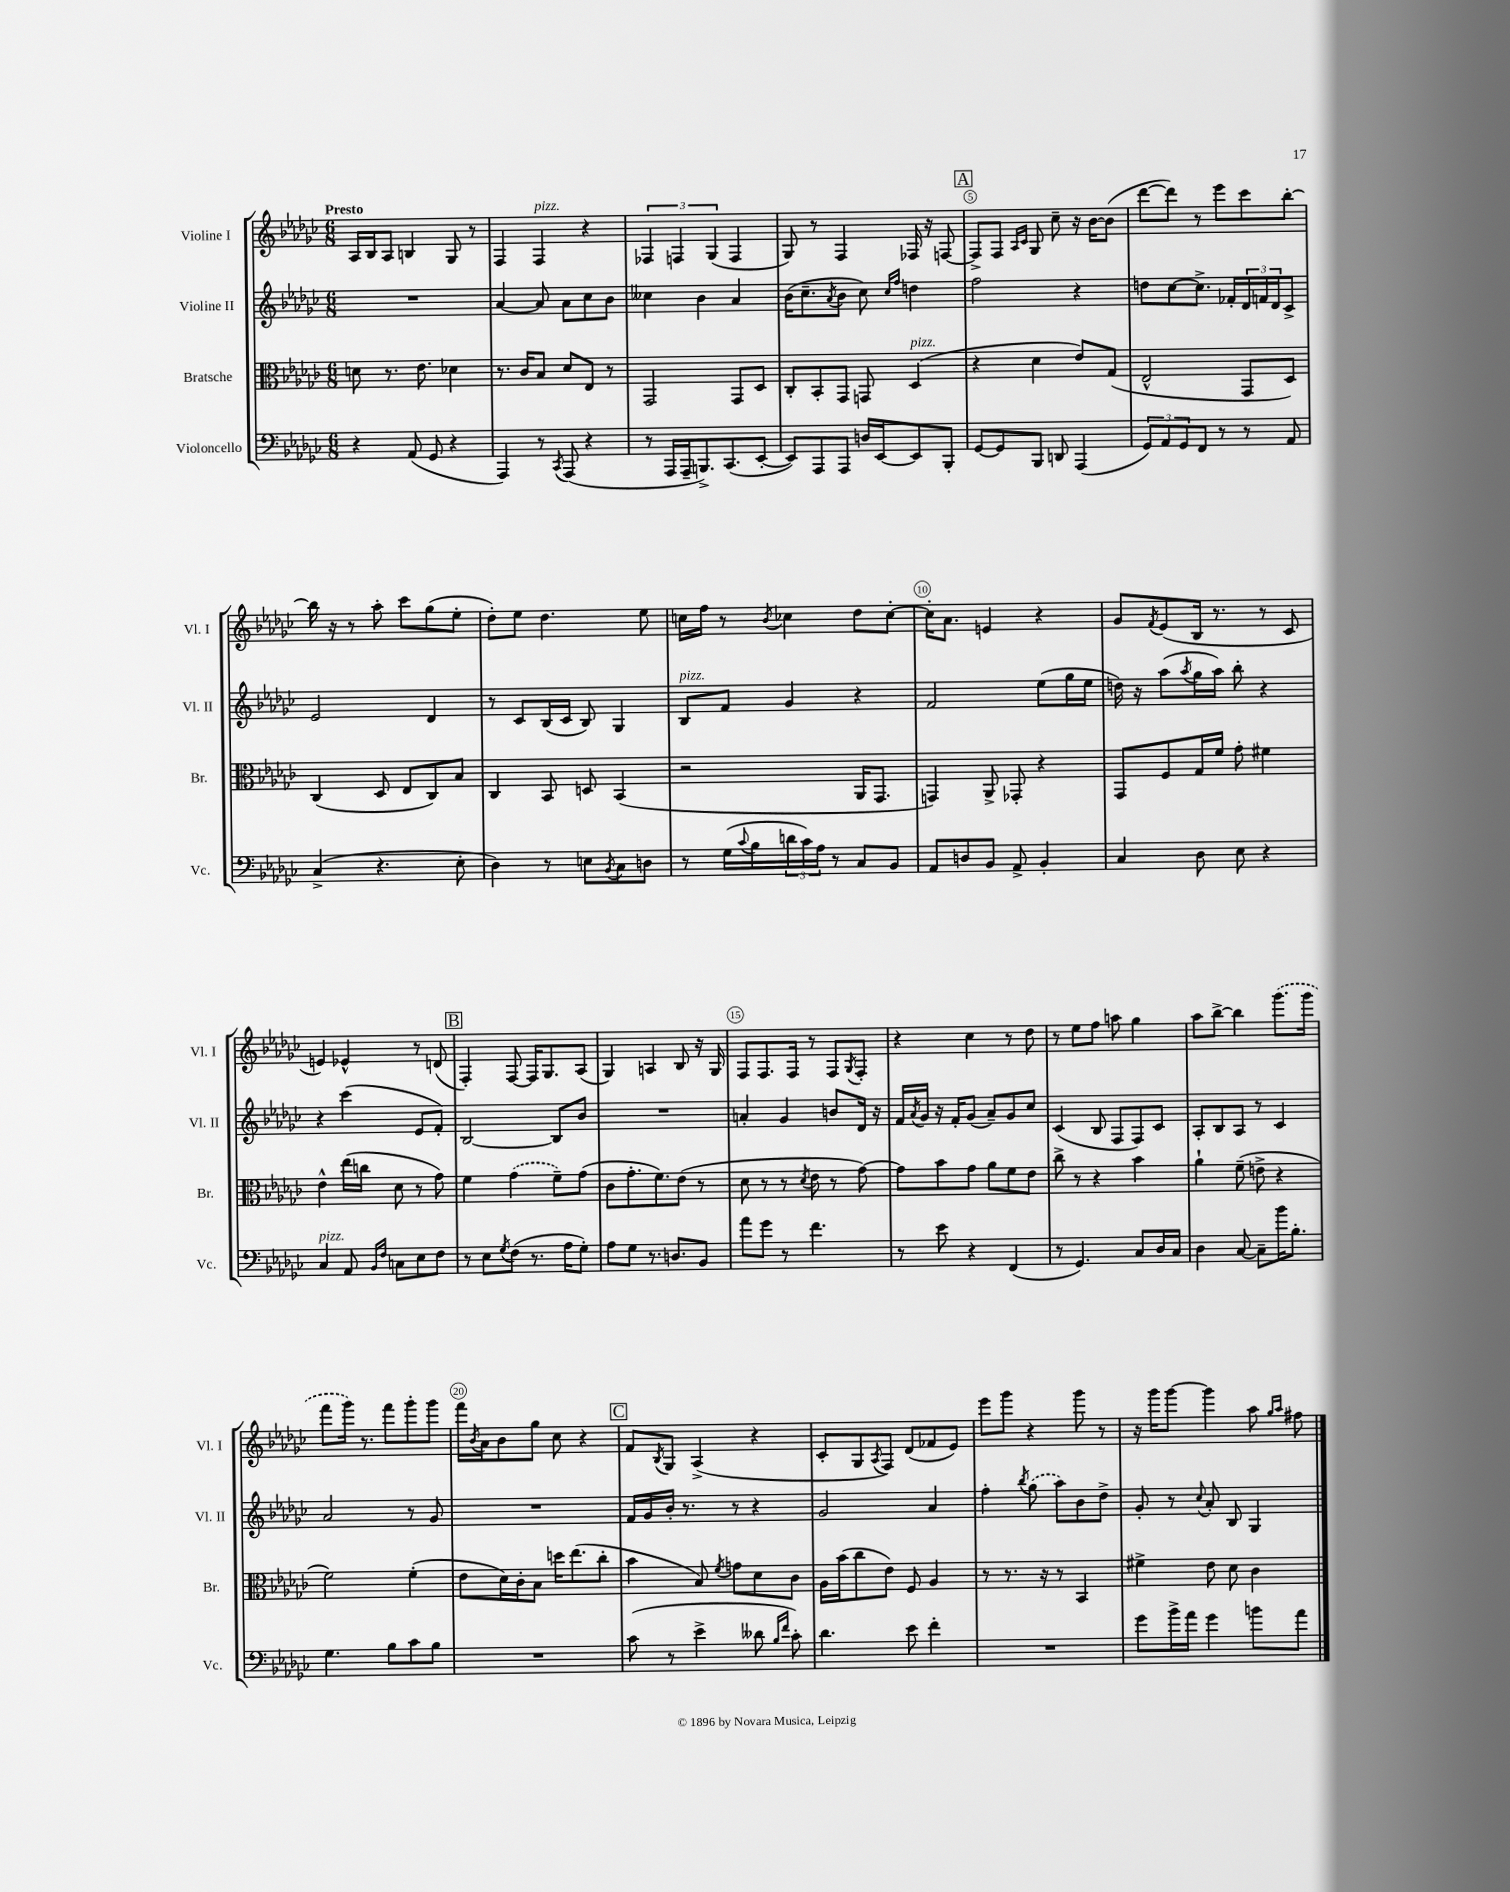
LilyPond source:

<<
\new StaffGroup <<
\new Staff = "s0" \with { instrumentName = "Violine I" shortInstrumentName = "Vl. I" } {
    \clef treble \key ges \major \numericTimeSignature \time 6/8 \tempo "Presto"
    aes16 bes16 aes8 b4 ges8 r8 |
    f4 f4^\markup { \italic "pizz." } r4 |
    \tuplet 3/2 { fes4 f4 ges4( } f4 |
    ges8) r8 f4 fes16 r16 f8~ |
    \mark \markup { \box "A" } f8-> f8 \grace { aes16 ces'16 } ges8 ces''8-- r16 bes'16~ bes'8( |
    des'''8~ des'''8) r8 ees'''8 ces'''8 bes''8~-. |
    bes''16 r16 r8 aes''8-. ces'''8 ges''8( ees''8-. |
    des''8-.) ees''8 des''4. ees''8 |
    c''16 f''16 r8 \acciaccatura { bes'8 } ces''4 des''8 ces''8~-. |
    ces''16-. aes'8. e'4 r4 |
    ges'8 \acciaccatura { f'8 } ees'8( bes16 r8. r8 ces'8 |
    e'4) ees'4-^ r8 d'8( |
    \mark \markup { \box "B" } f4-.) f8~ f16 ges8. aes8( |
    ges4) a4 bes8 r16 ges16 |
    f8 f8. f16 r8 f8 \acciaccatura { ges8 } f8-. |
    r4 ces''4 r8 des''8 |
    r8 ees''8 f''8 a''8 ges''4 |
    aes''8 bes''8~-> bes''4 \once \slurDashed ges'''8.( ges'''16 |
    f'''8 ges'''16) r8. f'''8 ges'''8-. ges'''8 |
    f'''16 \acciaccatura { bes'8 } aes'16 bes'8 ges''8 ces''8 r4 |
    \mark \markup { \box "C" } f'8 \acciaccatura { bes8 } ges8 aes4->( r4 |
    ces'8-. ges8 \acciaccatura { aes8 } f8) des'8( fes'8 ees'8) |
    ees'''8 ges'''8 r4 ges'''8 r8 |
    r16 ges'''16 ges'''8~ ges'''4 aes''8 \grace { ges''16 aes''16 } fis''8 \bar "|." |
}
\new Staff = "s1" \with { instrumentName = "Violine II" shortInstrumentName = "Vl. II" } {
    \clef treble \key ges \major \numericTimeSignature \time 6/8
    R2. |
    aes'4~ aes'8 aes'8 ces''8 bes'8 |
    ceses''4 bes'4 aes'4 |
    bes'16( ces''8.-- \acciaccatura { aes'8 } bes'8 ces''8) \grace { ces''16 f''16 } d''4 |
    \mark \markup { \box "A" } f''2 r4 |
    d''8 ces''8~ ces''8.-> fes'16-. \tuplet 3/2 { des'16 f'16 des'16 } ces'8-> |
    ees'2 des'4 |
    r8 ces'8 bes16( ces'16 bes8) ges4 |
    bes8^\markup { \italic "pizz." } f'8 ges'4 r4 |
    f'2 ees''8( ges''16 ees''16 |
    d''16) r16 aes''8( \acciaccatura { aes''8 } ges''16 aes''16) bes''8-. r4 |
    r4 ces'''4( ees'8 f'8-.) |
    \mark \markup { \box "B" } bes2~ bes8 bes'8 |
    R2. |
    a'4-. ges'4 b'8 des'16 r16 |
    f'16 \acciaccatura { aes'8 } ges'16 r16 f'16-. ges'8( aes'8--) ges'8 ces''8 |
    ces'4( bes8 f8 f8) ces'8 |
    aes8-. bes8 aes8 r8 ces'4 |
    aes'2 r8 ges'8 |
    R2. |
    \mark \markup { \box "C" } f'16 ges'16 bes'16-. r8. r8 r4 |
    ges'2 aes'4 |
    f''4-. \acciaccatura { bes''8 } \once \slurDashed ges''8( aes''8) bes'8 des''8-> |
    ges'8-. r8 \appoggiatura { ces''8 } aes'8-. bes8 ges4 \bar "|." |
}
\new Staff = "s2" \with { instrumentName = "Bratsche" shortInstrumentName = "Br." } {
    \clef alto \key ges \major \numericTimeSignature \time 6/8
    d'8 r8. ees'8. des'4 |
    r8. ces'16 bes8 des'8 ees8 r8 |
    ges,2 ges,8 des8 |
    ces8-. bes,8-. ges,8 g,8 des4^\markup { \italic "pizz." }( |
    \mark \markup { \box "A" } r4 des'4 ees'8) ges8( |
    ees2-^ ges,8 des8) |
    ces4( des8 ees8 ces8) bes8 |
    ces4 bes,8 d8 bes,4( |
    r2 aes,16 ges,8. |
    g,4) aes,8-> ges,8-. r4 |
    ges,8 f8 ges16 f'16 ges'8-. fis'4 |
    ees'4-^ ees''16( c''16 des'8 r8 ges'8) |
    \mark \markup { \box "B" } f'4 \once \slurDashed ges'4( f'8--) ges'8( |
    ces'8 ges'8.-. f'8.) ees'8( r8 |
    des'8 r8 r8 \acciaccatura { des'8 } ees'8 r8 ges'8~) |
    ges'8 bes'8 ges'8 aes'8 f'8 ees'8 |
    ces''8-> r8 r4 bes'4 |
    aes'4-! f'8--( e'8-> r4 |
    f'2) f'4-.( |
    ees'8 des'16) ces'16-. bes8 d''16 ees''8.( ces''8-. |
    \mark \markup { \box "C" } bes'4 bes8) \acciaccatura { f'8 } g'8 des'8 ces'8 |
    aes16 bes'16( ces''8 ees'8) f8 aes4 |
    r8 r8. r16 r8 bes,4 |
    fis'4-> ees'8 des'8 ces'4 \bar "|." |
}
\new Staff = "s3" \with { instrumentName = "Violoncello" shortInstrumentName = "Vc." } {
    \clef bass \key ges \major \numericTimeSignature \time 6/8
    r4 aes,8( ges,8 r4 |
    aes,,4) r8 \acciaccatura { ces,8 } aes,,8( r4 |
    r8 aes,,16 aes,,16-- b,,8.->) ces,8.( ees,8~-. |
    ees,8) aes,,8 aes,,8 d16 ees,16~ ees,8 bes,,8-. |
    \mark \markup { \box "A" } ges,8~ ges,8 bes,,8 d,8 aes,,4( |
    \tuplet 3/2 { ges,8) aes,8 ges,8 } f,8 r8 r8 aes,8 |
    ces4->( r4. ees8-. |
    des4) r8 e8 \acciaccatura { bes,8 } ces8 d8 |
    r8 ges16( \appoggiatura { ces'8 } bes16 \tuplet 3/2 { d'16 ces'16) aes16 } r8 ces8 bes,8 |
    aes,8 d8 bes,8 aes,8-> bes,4-. |
    ces4 des8 ees8 r4 |
    ces4^\markup { \italic "pizz." } aes,8 \grace { bes,16 f16 } c8 ees8 f8 |
    \mark \markup { \box "B" } r8 ees8 \acciaccatura { ges8 } f8( r8. aes16 ges8-.) |
    aes8 ges8 r8. d8. bes,8 |
    aes'8 ges'8 r8 f'4. |
    r8 ees'8 r4 f,4( |
    r8 ges,4.) ces8 des16 ces16 |
    des4 ces8~ ces8-- bes'16 bes8.-. |
    ges4. bes8 ces'8 bes8 |
    R2. |
    \mark \markup { \box "C" } ces'8( r8 ees'4-> deses'8 \grace { bes16 f'16 } ces'8-.) |
    des'4. ees'8 f'4-. |
    R2. |
    ges'8 bes'16-> aes'16 ges'4 b'8 aes'8 \bar "|." |
}
>>
>>
\layout { \context { \Score \override BarNumber.break-visibility = ##(#f #t #t) barNumberVisibility = #(every-nth-bar-number-visible 5) \override BarNumber.stencil = #(make-stencil-circler 0.1 0.3 ly:text-interface::print) } }
